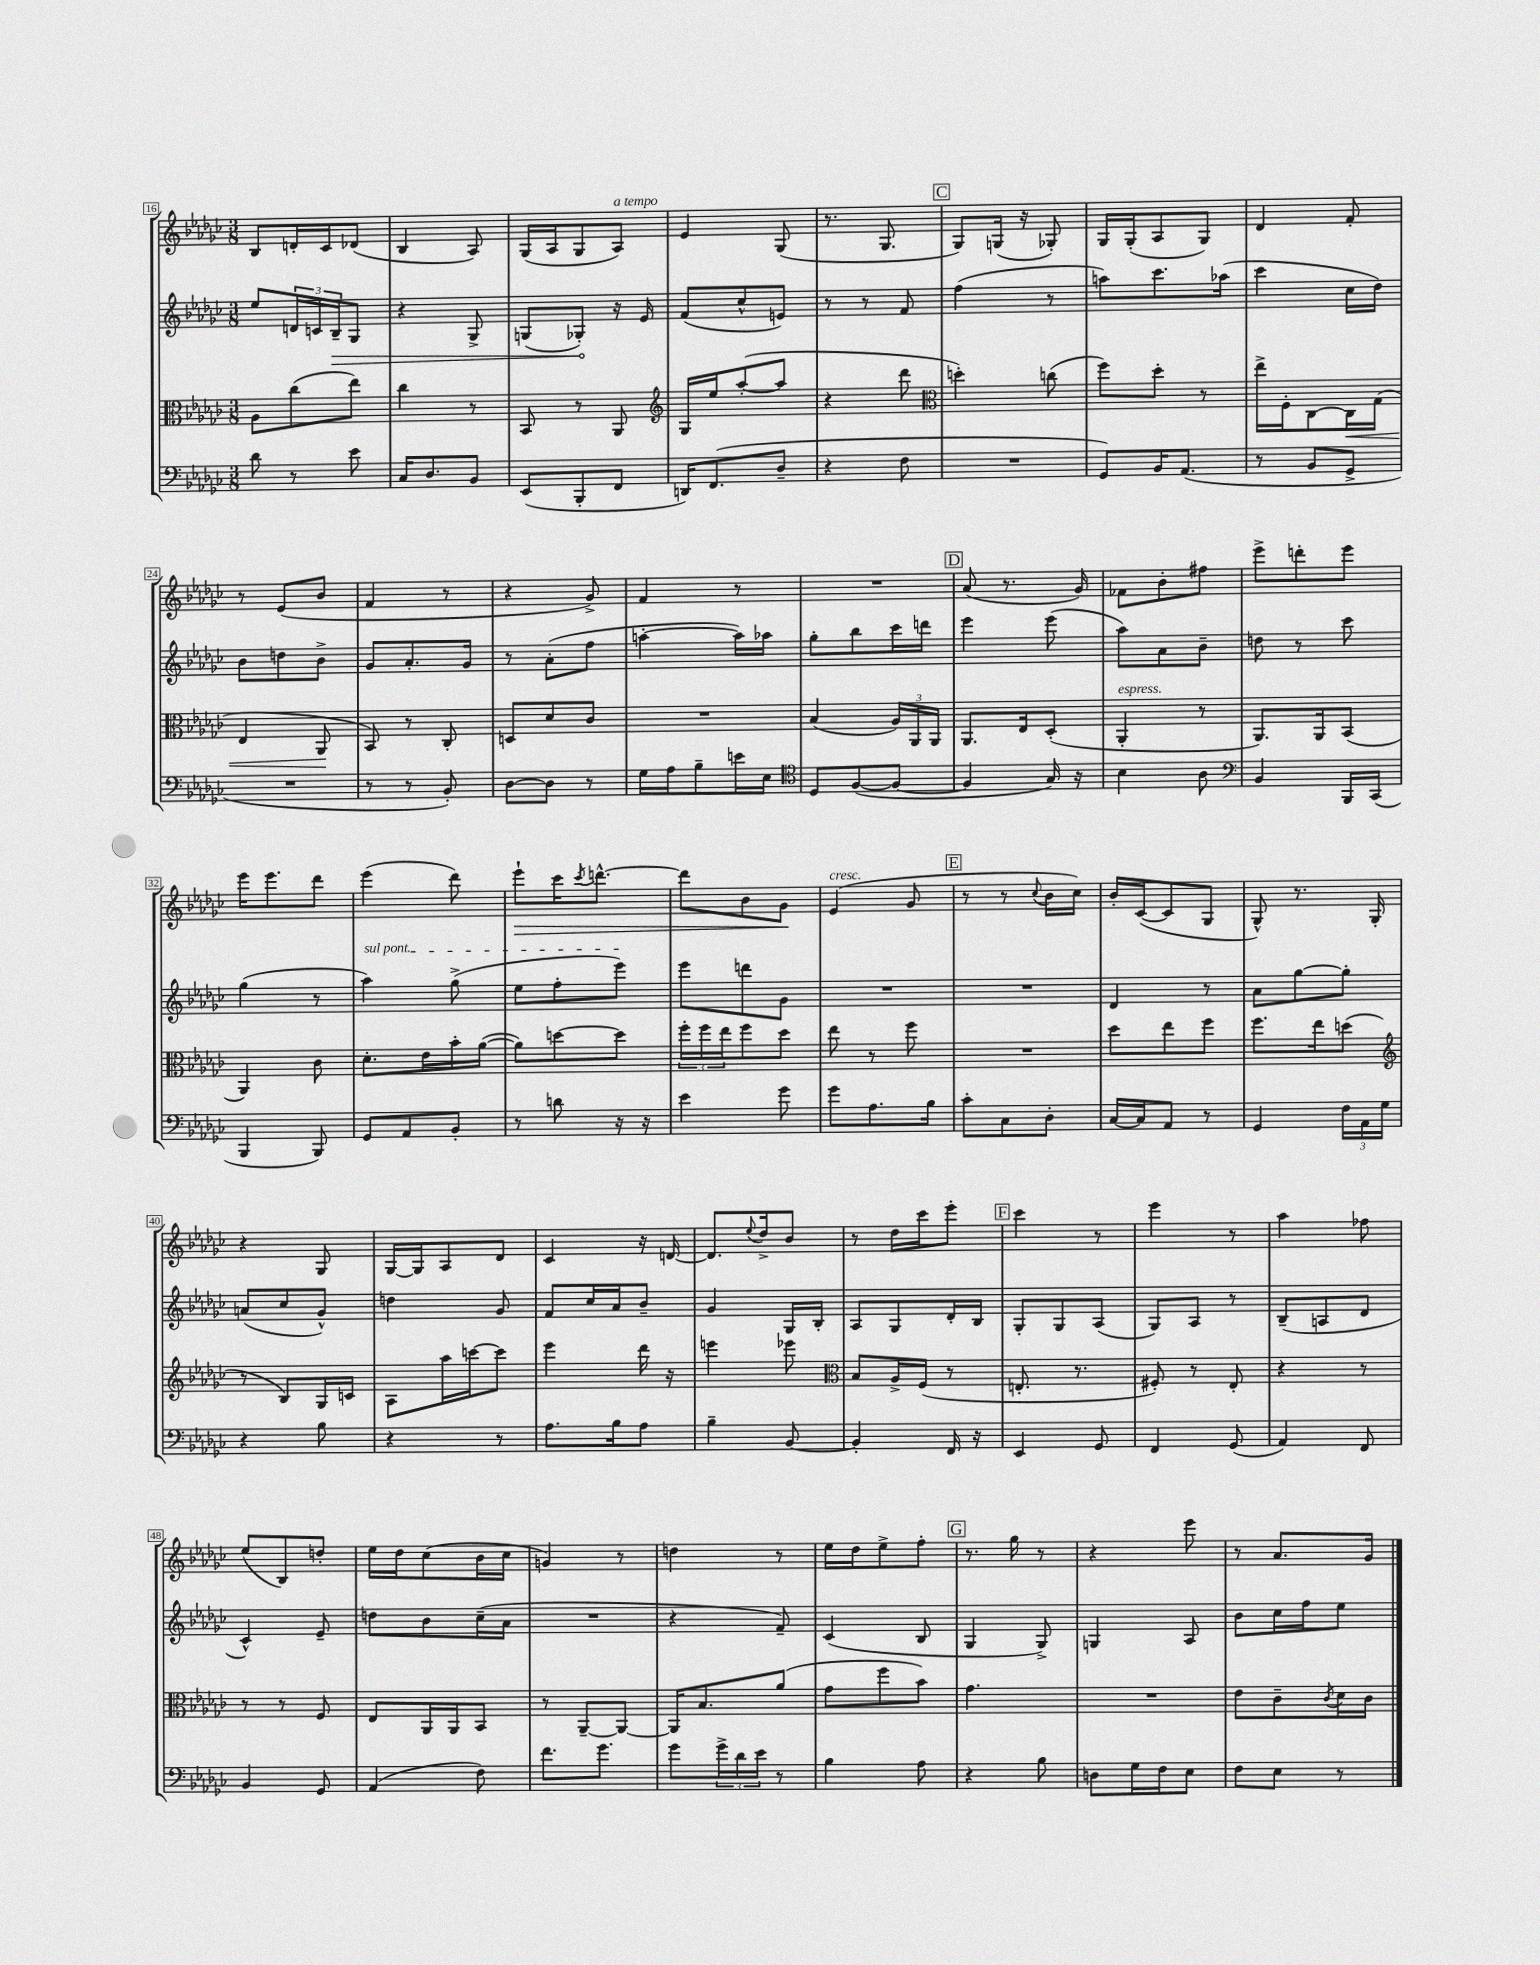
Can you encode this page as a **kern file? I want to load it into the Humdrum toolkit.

**kern	**kern	**kern	**kern
*staff4	*staff3	*staff2	*staff1
*clefF4	*clefC3	*clefG2	*clefG2
*k[b-e-a-d-g-c-]	*k[b-e-a-d-g-c-]	*k[b-e-a-d-g-c-]	*k[b-e-a-d-g-c-]
*M3/8	*M3/8	*M3/8	*M3/8
8d-	8A-	8ee-	8B-
8r	(8cc-	24d	16d'
.	.	24c	.
.	.	.	16c-
.	.	24B-~	.
8e-	8ee-)	8G-	(8d-
=	=	=	=
16C-	4cc-	4r	4B-
8.D-	.	.	.
8BB-	8r	8G-^	8A-)
=	=	=	=
(8EE-	8BB-	(8G	(16G-
.	.	.	16A-
8BBB-'	8r	8G-')	8G-
8FF	8AA-	16r	8A-)
.	.	16e-	.
=	=	=	=
*	*clefG2	*	*
16DD)	16G-	(8f	4e-
(8.FF	16ee-	.	.
.	([8aa-'	8cc-^^	.
8D-~	8aa-]	8e)	(8G-
=	=	=	=
4r	4r	8r	8.r
.	.	8r	.
.	.	.	8.G-
8F	8ddd-	8f	.
=	=	=	=
*	*clefC3	*	*
4.r	4dd')	(4ff	8G-)
.	.	.	(16G
.	.	.	16r
.	(8cc	8r	8G-')
=	=	=	=
8GG-)	8ff)	8aa)	16G-
.	.	.	(16G-'
16BB-	8dd-'	8.ccc-	8A-
(8.AA-	.	.	.
.	8r	.	8G-)
.	.	(16aa-	.
=	=	=	=
8r	16ee-^	4ccc-	4d-
.	16F'	.	.
8BB-	[8C-	.	.
8GG-^	16C-]	16cc-	8f'
.	(16G-	16dd-)	.
=	=	=	=
4.r	4E-	8b-	8r
.	.	8dd	(8e-
.	8AA-	8b-^	8b-
=	=	=	=
8r	8BB-)	8g-	4f
8r	8r	8.a-'	.
8BB-')	8C-'	.	8r
.	.	16g-	.
=	=	=	=
[8D-	8D	8r	4r
8D-]	8d-	(8a-'	.
8r	8c-	8ff	8g-^)
=	=	=	=
16G-	4.r	[4aa'	4f
16A-	.	.	.
8B-~	.	.	.
16e	.	16aa])	8r
16E-	.	16aa-	.
=	=	=	=
*clefC4	*	*	*
8D-	(4B-	8gg-'	4.r
([8F	.	8bb-	.
8F_	24A-)	16ccc-	.
.	24AA-	.	.
.	.	16ddd	.
.	24AA-	.	.
=	=	=	=
4F]	8.AA-	4eee-	(8a-
.	.	.	8.r
.	16E-	.	.
16G-)	(8D-'	(8eee-	.
16r	.	.	16g-)
=	=	=	=
4B-	4AA-'	8aa-)	8f-
.	.	8a-	8b-'
8A-	8r	8b-~	8ff#
=	=	=	=
*clefF4	*	*	*
4BB-	8.AA-)	8dd	8eee-^
.	.	8r	8ddd'
.	16AA-	.	.
16BBB-	(8BB-	8ccc-	8eee-
(16CC-	.	.	.
=	=	=	=
4BBB-	4AA-)	(4gg-	16eee-
.	.	.	8.eee-
8BBB-)	8c-	8r	8ddd-
=	=	=	=
8GG-	8.d-'	4aa-)	(4eee-
8AA-	.	.	.
.	16e-	.	.
8BB-'	16b-'	(8gg-^	8ddd-)
.	([16a-	.	.
=	=	=	=
8r	8a-])	8ee-	8eee-`
8d	[8dd	8ff'	16ccc-
.	.	.	8qccc-
.	.	.	[8.ddd^^
16r	8dd]	8eee-)	.
16r	.	.	.
=	=	=	=
4e-	24ff'	8eee-	8ddd]
.	24ff	.	.
.	24ee-	.	.
.	8ff	8ddd	8b-
8g-	8dd-	8g-	8g-
=	=	=	=
8g-	8ee-	4.r	(4e-
8.A-	8r	.	.
.	8ff	.	8g-
16B-	.	.	.
=	=	=	=
8c-'	4.r	4.r	8r
8C-	.	.	8r
.	.	.	8qqcc-
8D-'	.	.	16b-
.	.	.	16cc-)
=	=	=	=
[16C-	8dd-	4d-	16b-'
16C-]	.	.	([16c-
8AA-	8ee-	.	8c-]
8r	8ff	8r	8G-
=	=	=	=
4GG-	8.ff	8a-	8G-^^)
.	.	[8gg-	8.r
.	16ee-	.	.
24F	(8dd	8gg-']	.
24AA-	.	.	.
.	.	.	16G-'
24G-	.	.	.
=	=	=	=
*	*clefG2	*	*
4r	8r	(8a	4r
.	8B-)	8cc-	.
8B-	16G-	8g-^^)	8G-
.	16c	.	.
=	=	=	=
4r	8A-	4dd	[16G-
.	.	.	16G-]
.	16aa-	.	8A-
.	[16ccc	.	.
8r	8ccc]	8g-	8d-
=	=	=	=
8.A-	4eee-	8f	4c-
.	.	16cc-	.
16B-	.	16a-	.
8A-	16ddd-	8b-~	16r
.	16r	.	[16d
=	=	=	=
4B-~	4eee	4g-	8.d]
.	.	.	8qqee-
.	.	.	16dd-^
[8BB-	8eee-	16G-	8b-
.	.	16B-'	.
=	=	=	=
*	*clefC3	*	*
4BB-']	8B-	8A-	8r
.	16A-^	8G-	16dd-
.	(16F	.	16ccc-
16FF	8r	16d-'	8eee-'
16r	.	16B-	.
=	=	=	=
4EE-	8.E'	8G-'	4ccc-
.	.	8G-	.
.	8.r	.	.
8GG-	.	(8A-	8r
=	=	=	=
4FF	8F#')	8G-)	4eee-
.	8r	8A-	.
(8GG-	8E-'	8r	8r
=	=	=	=
4AA-)	4r	(8B-~	4aa-
.	.	8A	.
8FF	8r	8d-	8ff-
=	=	=	=
4BB-	8r	4c-^^)	(8ee-
.	8r	.	8B-)
8GG-	8F	8e-~	8dd'
=	=	=	=
(4AA-	8E-	8dd	16ee-
.	.	.	16dd-
.	16AA-	8b-	(8cc-
.	16AA-	.	.
8F)	8BB-	(16cc-~	16b-
.	.	16a-	16cc-
=	=	=	=
8.f	8r	4.r	4g)
.	[8AA-~	.	.
8.g-	.	.	.
.	8AA-_	.	8r
=	=	=	=
8g-	16AA-]	4r	4dd
.	8.B-	.	.
24g-^	.	.	.
24d-	.	.	.
24e-	.	.	.
8r	(8a-	8f~)	8r
=	=	=	=
4B-	8g-	(4c-	16ee-
.	.	.	16dd-
.	8ff	.	8ee-^
8A-	8b-)	8B-	8ff'
=	=	=	=
4r	4.g-	4G-	8.r
.	.	.	16gg-
8B-	.	8G-^)	8r
=	=	=	=
8D	4.r	4G	4r
16G-	.	.	.
16F	.	.	.
8E-	.	8A-	8eee-
=	=	=	=
8F	8e-	8b-	8r
8E-	8c-~	16cc-	8.a-
.	.	16ff	.
.	8qc-	.	.
8r	16d-	8ee-	.
.	16c-	.	16g-
==	==	==	==
*-	*-	*-	*-
